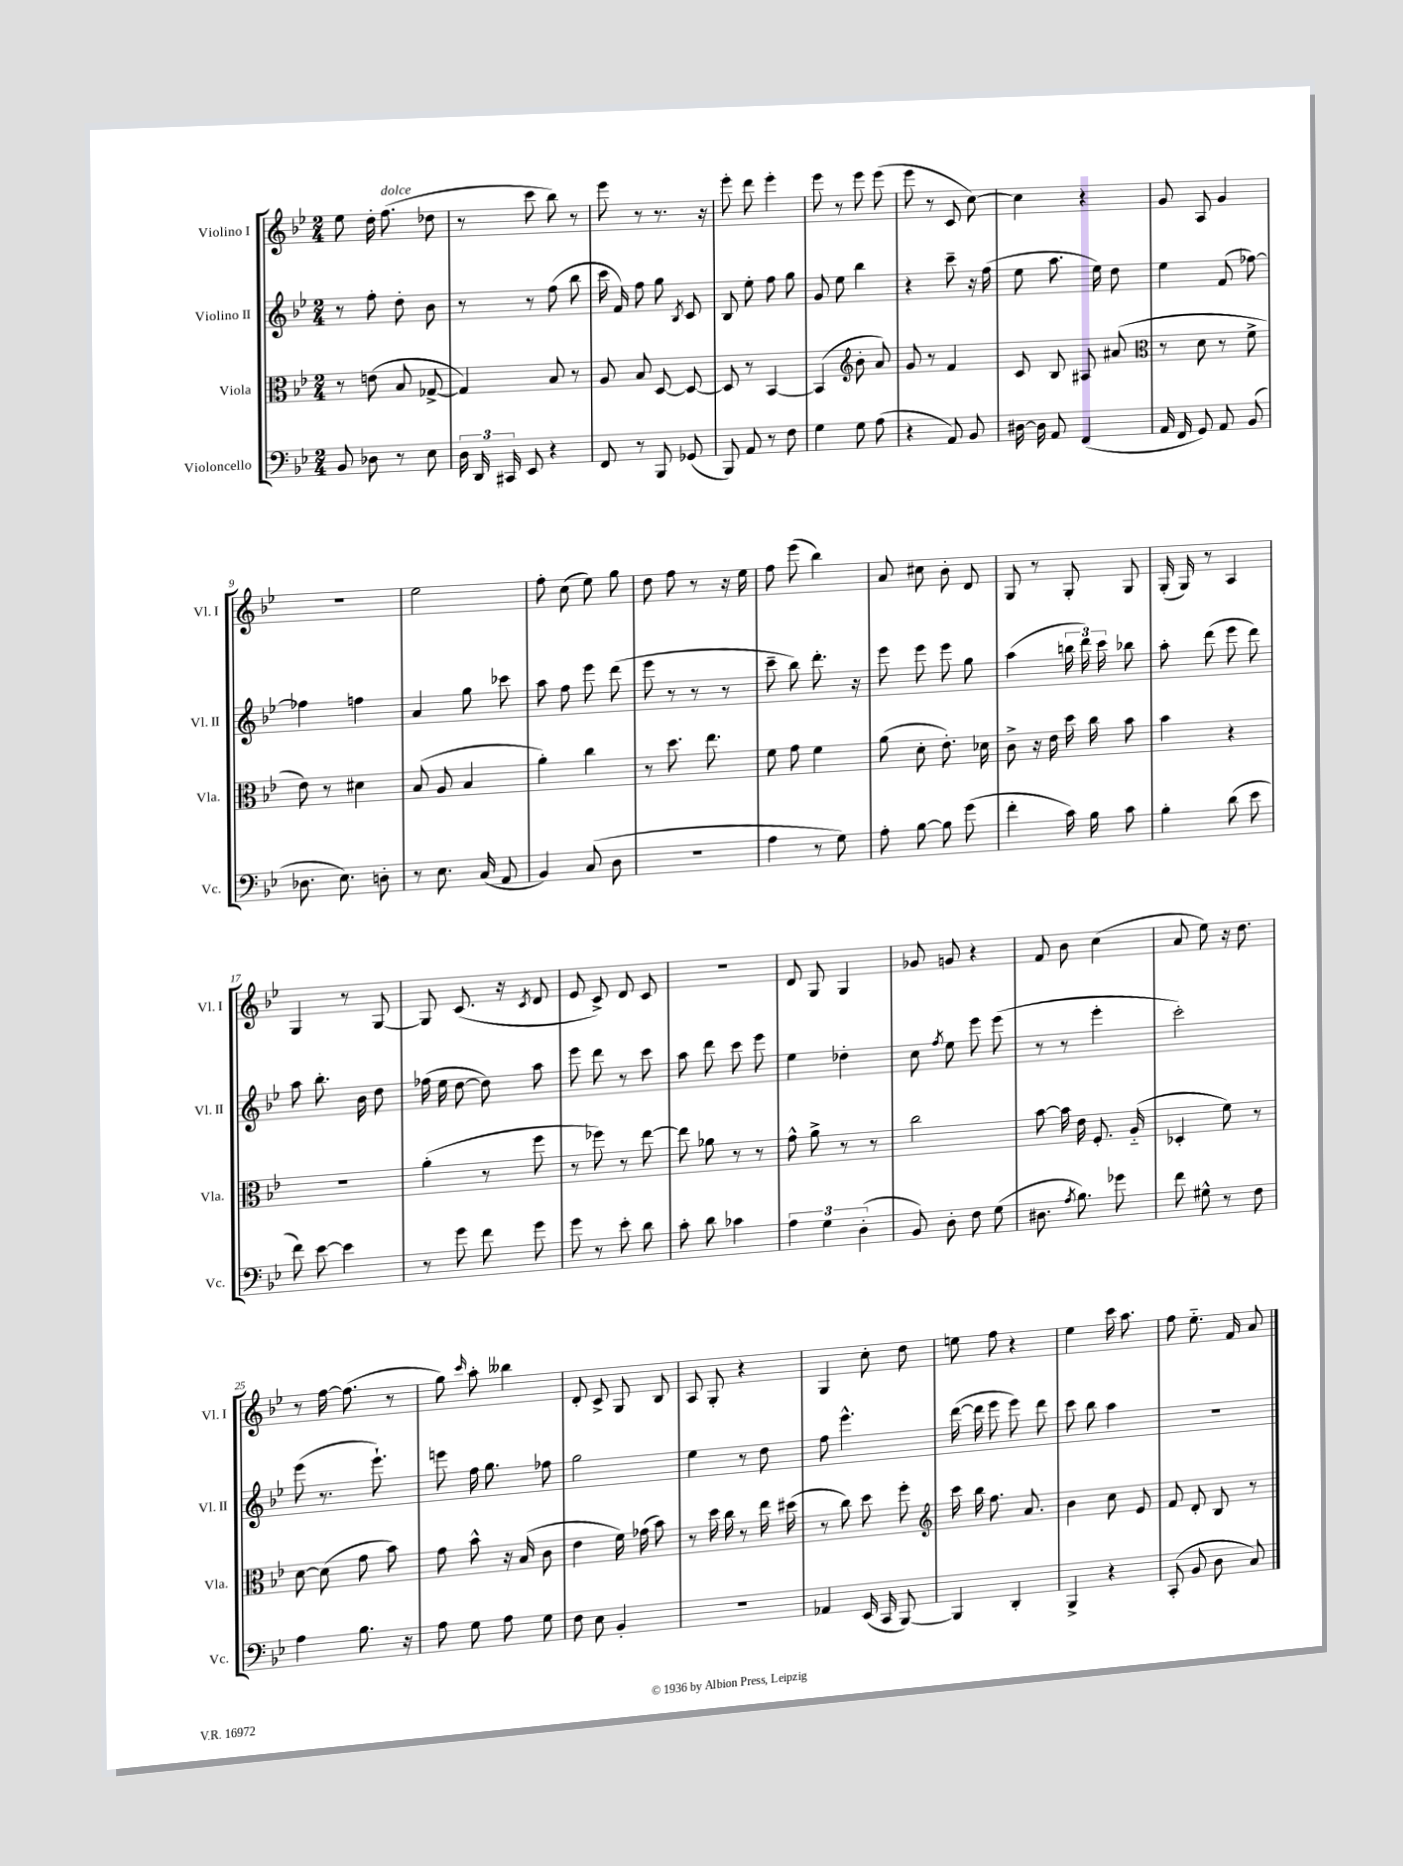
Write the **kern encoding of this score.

**kern	**kern	**kern	**kern
*part4	*part3	*part2	*part1
*staff4	*staff3	*staff2	*staff1
*I"Violoncello	*I"Viola	*I"Violino II	*I"Violino I
*I'Vc.	*I'Vla.	*I'Vl. II	*I'Vl. I
*clefF4	*clefC3	*clefG2	*clefG2
*k[b-e-]	*k[b-e-]	*k[b-e-]	*k[b-e-]
*M2/4	*M2/4	*M2/4	*M2/4
=1	=1	=1	=1
8BB-/	8r	8r	8ee-\
8D-X\	(8en\	8ff'\	16dd'\
!	!	!	!LO:TX:a:i:t=dolce
.	.	.	(8.ff\
8r	8B-/	8dd'\	.
8E-\	[8G-X^/	8b-\	8dd-X\
=2	=2	=2	=2
24D\	4G-/])	8r	8r
24DD/	.	.	.
24CC#X/	.	.	.
8EE-/	.	8r	8ccc\
4r	8B-/	(8ff\	8bb-\)
.	8r	8bb-\	8r
=3	=3	=3	=3
8FF/	8A/	16ccc\	8eee-\
.	.	16f/)	.
8r	8B-/	8ff\	8r
8BBB-/	[8D/	8gg\	8.r
.	.	8qB-/	.
(8GG-X/	8D/_	8c/	.
.	.	.	16r
=4	=4	=4	=4
8BBB-/)	8D/]	8B-/	8eee-'\
8AA/	8r	8ee-'\	8ddd\
8r	[4BB-/	8ff\	4eee-'\
8F\	.	8gg\	.
=5	=5	=5	=5
4G\	(4BB-/]	8g/	8eee-\
.	.	8ee-\	8r
*	*clefG2	*	*
8G\	8b-'\	4bb-\	8eee-\
(8A\	8a/)	.	(8eee-\
=6	=6	=6	=6
4r	8g/	4r	8eee-\
.	8r	.	8r
8AA/)	4f/	8ccc~\	8c/
8BB-/	.	16r	[8cc\)
.	.	(16ff\	.
=7	=7	=7	=7
[16D#X\	8c/	8ee-\	4cc\]
16D#\]	.	.	.
8AA/	8B-/	8.aa\	.
(4FF/	8A#X/	.	4r
.	.	16ee-\)	.
.	(8a#X/	8dd\	.
=8	=8	=8	=8
*	*clefC3	*	*
16AA/	8r	4ee-\	8g/
16FF/	.	.	.
8GG/)	8d\	.	8A/
8AA/	8r	(8f/	4g/
(8BB-/	8f^\	[8ff-X\)	.
!!LO:LB:g=z
=9	=9	=9	=9
8.D-X\	8e-\)	4ff-X\]	2r
.	8r	.	.
8.E-\)	.	.	.
.	4d#X\	4ffn\	.
8Dn'\	.	.	.
=10	=10	=10	=10
8r	(8B-/	4a/	2ee-\
8.E-\	8A/	.	.
.	4B-/	8gg\	.
(16C/	.	.	.
8AA/	.	8ccc-X\	.
=11	=11	=11	=11
4BB-/)	4a'\)	8aa\	8ff'\
.	.	8ff\	(8cc\
(8C/	4cc\	8eee-\	8ee-\)
8D\	.	(8ddd\	8gg\
=12	=12	=12	=12
2r	8r	8eee-\	8dd\
.	8.dd\	8r	8ff\
.	.	8r	8r
.	8.ee-\	.	.
.	.	8r	16r
.	.	.	16ee-\
=13	=13	=13	=13
4A\	8f\	8ccc~\	8ff\
.	8g\	8bb-\)	(8eee-\
8r	4f\	8.ddd'\	4bb-\)
8G\)	.	.	.
.	.	16r	.
=14	=14	=14	=14
8A'\	(8a\	8eee-\	8a/
[8B-\	8d'\	8eee-\	8cc#X\
8B-\]	8.e-'\)	8eee-\	8b-'\
(8g\	.	8gg\	8d/
.	16d-X\	.	.
=15	=15	=15	=15
4f'\	8c^\	(4aa\	8G/
.	16r	.	8r
.	16e-\	.	.
16c\)	16dd\	24bbn\	8G'/
.	.	24ddd\)	.
16B-\	16cc\	.	.
.	.	24ccc\	.
8c\	8b-\	8bb-X\	8G/
=16	=16	=16	=16
4B-'\	4b-\	8aa'\	(16G'/
.	.	.	16G/)
.	.	(8ddd\	8r
(8d\	4r	8eee-\	4A/
8e-\	.	8ddd\)	.
!!LO:LB:g=z
=17	=17	=17	=17
8f\)	2r	8aa\	4G/
[8e-\	.	8.bb-'\	.
4e-\]	.	.	8r
.	.	16b-\	.
.	.	8dd\	[8G/
=18	=18	=18	=18
8r	(4a'\	(16ff-X\	8G/]
.	.	16ee-\	.
8g\	.	[8dd\	(8.c/
8f\	8r	8dd\])	.
.	.	.	16r
.	.	.	8qc/
8g\	8ff\	8aa\	8d/
=19	=19	=19	=19
8g\	8r	8eee-\	8e-/
8r	8ff-X\)	8ddd\	8c^/)
8e-'\	8r	8r	8d/
8d\	[8ee-\	8ccc\	8c/
=20	=20	=20	=20
8c'\	8ee-\]	8aa\	2r
8d\	8a-X\	8ddd\	.
4c-X\	8r	8ccc\	.
.	8r	8eee-\	.
=21	=21	=21	=21
6A\	8g^^\	4ee-\	8d/
.	8a^\	.	8G/
6G\	.	.	.
.	8r	4dd-X'\	4G/
(6D'\	.	.	.
.	8r	.	.
=22	=22	=22	=22
8BB-/)	2cc\	8cc\	8g-X/
.	.	8qff/	.
8D'\	.	8ee-\	8gn/
8F\	.	8eee-\	4r
(8G\	.	(8eee-\	.
=23	=23	=23	=23
8.D#X\	[8b-\	8r	8f/
.	16b-\]	8r	8b-\
8qA/	.	.	.
8.B-\)	16e-\	.	.
.	8.F'/	4eee-'\	(4cc\
8g-X\	.	.	.
.	(16A/	.	.
=24	=24	=24	=24
8f\	4D-X'/	2ccc'\)	8a/
8G#X^^\	.	.	8ee-\)
8r	8f\)	.	16r
.	.	.	8.dd\
8F\	8r	.	.
!!LO:LB:g=z
=25	=25	=25	=25
4A\	[8d\	(8eee-\	8r
.	(8d\]	8.r	[16ff\
.	.	.	(8.ff\]
8.B-\	8g\	.	.
.	.	8.eee-`\)	.
.	8b-\)	.	8r
16r	.	.	.
=26	=26	=26	=26
8A\	8g\	8eeen\	8gg\)
.	.	.	16qqccc/
8G\	8b-^^\	16ff\	8aa'\
.	.	8.gg\	.
8A\	16r	.	4bb--X\
.	(16B-/	.	.
8G\	8c\	8ff-X\	.
=27	=27	=27	=27
8F\	4e-\	2gg\	8d'/
8E-\	.	.	8c^/
4BB-'/	16f\)	.	8G/
.	(16g-X\	.	.
.	8b-\)	.	8B-/
=28	=28	=28	=28
2r	8r	4ee-\	8A/
.	16dd\	.	8G'/
.	16cc\	.	.
.	8r	8r	4r
.	16ee-\	8dd\	.
.	(16dd#X\	.	.
=29	=29	=29	=29
4AA-X/	8r	8ff\	4G/
.	8cc\)	4.eee-^^\	.
(16EE-/	8dd\	.	8cc'\
16CC/	.	.	.
[8BBB-/)	8ff'\	.	8dd\
=30	=30	=30	=30
*	*clefG2	*	*
4BBB-/]	16ccc\	([16ddd\	8een\
.	16bb-\	16ddd\]	.
.	8.ff\	8eee-\	8ff\
4DD'/	.	8eee-\)	4r
.	8.a/	.	.
.	.	8ddd\	.
=31	=31	=31	=31
4BBB-^/	4b-\	8ccc\	4ee-\
.	.	8bb-\	.
4r	8cc\	4aa\	16ccc\
.	.	.	8.aa\
.	8e-/	.	.
=32	=32	=32	=32
(8CC'/	8f/	2r	8ff\
8BB-/	8d'/	.	8.ee-\
8D\	8B-/	.	.
.	.	.	16f/
8C/)	8r	.	8a/
==	==	==	==
*-	*-	*-	*-
